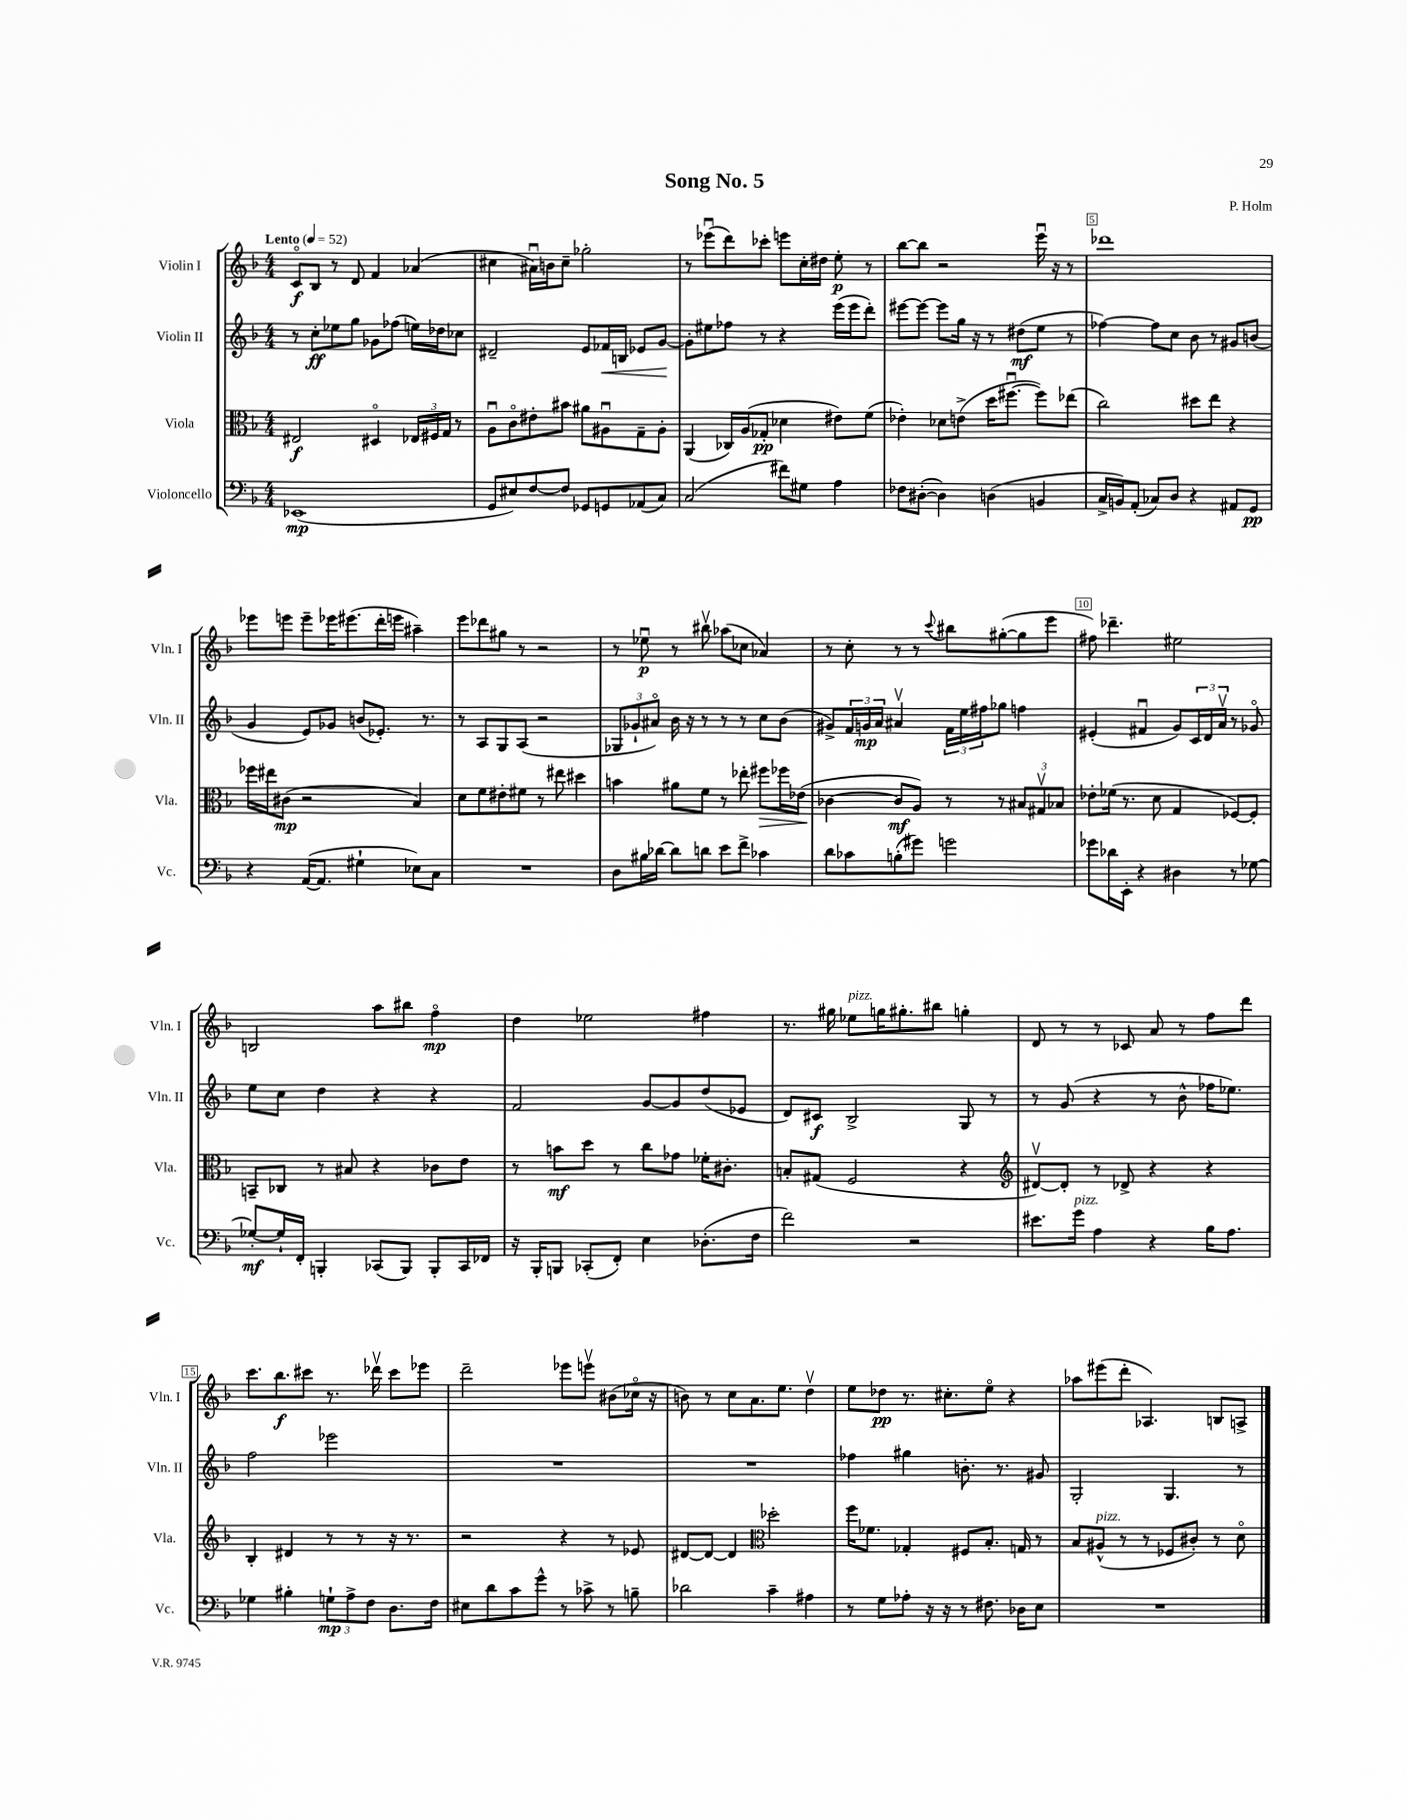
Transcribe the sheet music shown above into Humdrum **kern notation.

**kern	**dynam	**kern	**dynam	**kern	**dynam	**kern	**dynam
*part4	*part4	*part3	*part3	*part2	*part2	*part1	*part1
*staff4	*staff4	*staff3	*staff3	*staff2	*staff2	*staff1	*staff1
*I"Violoncello	*	*I"Viola	*	*I"Violin II	*	*I"Violin I	*
*I'Vc.	*	*I'Vla.	*	*I'Vln. II	*	*I'Vln. I	*
*clefF4	*	*clefC3	*	*clefG2	*	*clefG2	*
*k[b-]	*	*k[b-]	*	*k[b-]	*	*k[b-]	*
*M4/4	*	*M4/4	*	*M4/4	*	*M4/4	*
*MM52	*	*MM52	*	*MM52	*	*MM52	*
=1	=1	=1	=1	=1	=1	=1	=1
!	!	!	!	!	!	!LO:TX:a:B:t=Lento	!
(1EE-X	mp	2E#X/	f	8r	.	8c/L	f
.	.	.	.	8cc'\L	ff	8B-/J	.
.	.	.	.	8ee-X\	.	8r	.
.	.	.	.	8gg\J	.	8d/	.
.	.	4D#X/	.	8g-X\L	.	4f/	.
.	.	.	.	(8ff-X\J	.	.	.
.	.	24E-X/LL	.	16een\LL)	.	(4a-X/	.
.	.	24F#X/	.	.	.	.	.
.	.	.	.	16dd-X\J	.	.	.
.	.	24G/JJ	.	.	.	.	.
.	.	8r	.	8cc-X\J	.	.	.
=2	=2	=2	=2	=2	=2	=2	=2
8GG/L	.	8Au\L	.	2d#X~/	.	4cc#X\	.
8E#X/)	.	8c\	.	.	.	.	.
[8F/	.	8e#X'\	.	.	.	16a#Xu\LL)	.
.	.	.	.	.	.	16bn\J	.
8F/J]	.	8b#X\J	.	.	.	8cc#~\J	.
8GG-X/L	.	8a#X\L	.	8e/L	.	2gg-X'\	.
!	!	!	!	!	!LO:HP:b	!	!
8GGn/	.	8A#Xu\	.	16f-X/L	<	.	.
.	.	.	.	16Bn/JJ	.	.	.
(8AA-X/	.	8G~\	.	8e-X/L	.	.	.
8C/J)	.	8A#'\J	.	[8g/J	.	.	.
.	.	.	.	.	[	.	.
=3	=3	=3	=3	=3	=3	=3	=3
(2C/	.	(4AA/	.	8g'\L]	.	8r	.
.	.	.	.	8ee#X\	.	(8eee-Xu\L	.
.	.	16C-X/LL)	.	8ff-X\J	.	8ddd\)	.
.	.	(16A/J	.	.	.	.	.
.	.	8G-X'/J	pp	8r	.	8ccc-X'\J	.
8f#X\L)	.	4d-X\	.	4r	.	8eeen\L	.
8G#X\J	.	.	.	.	.	16cc'\L	.
.	.	.	.	.	.	16dd#X\JJ	.
4A\	.	8e#X\L)	.	(16eee\LL	.	8ee'\	p
.	.	.	.	16eee\J	.	.	.
.	.	(8f\J	.	8ddd'\J)	.	8r	.
=4	=4	=4	=4	=4	=4	=4	=4
8F-X\L	.	4e-X'\)	.	[8eee#X\L	.	[8bb-\L	.
([8D#X'\J	.	.	.	8eee#\J_	.	8bb-\J]	.
4D#\])	.	8d-X\L	.	8eee#\L]	.	2r	.
.	.	(8en^\J	.	16gg\Jk	.	.	.
.	.	.	.	16r	.	.	.
(4Dn\	.	16dd\KL	.	8r	.	.	.
.	.	[8.ff#Xu\J	.	.	.	.	.
.	.	.	.	(8dd#X\L	mf	.	.
4BBn/	.	8ff#\L])	.	8ee\J	.	16eeeu\	.
.	.	.	.	.	.	16r	.
.	.	(8ee-X\J	.	8r	.	8r	.
=5	=5	=5	=5	=5	=5	=5	=5
16C^/LL	.	2cc\)	.	[4ff-X\)	.	1ddd-X	.
16BBn/J)	.	.	.	.	.	.	.
(8AA'/J	.	.	.	.	.	.	.
8C-X/L)	.	.	.	8ff-\L]	.	.	.
8D/J	.	.	.	8cc\J	.	.	.
4r	.	8dd#X\L	.	8b-\	.	.	.
.	.	8ee\J	.	8r	.	.	.
8AA#X/L	.	4r	.	8g#X/L	.	.	.
8GG/J	pp	.	.	(8bn/J	.	.	.
!!LO:LB:g=z
=6	=6	=6	=6	=6	=6	=6	=6
4r	.	16ff-X\LL	.	4g/	.	8eee-X\L	.
.	.	16ee#X\J	.	.	.	.	.
.	.	(8c#X\J	mp	.	.	8eeen\J	.
([16AA/KL	.	2r	.	8e/L)	.	8eee~\L	.
8.AA/J]	.	.	.	.	.	.	.
.	.	.	.	8g-X/J	.	16eee-X\K	.
.	.	.	.	.	.	(8.eee#X\	.
4G#X`\	.	.	.	(8bn/L	.	.	.
.	.	.	.	8.e-X'/J)	.	16ddd'\L	.
.	.	.	.	.	.	16eeen\JJ	.
8E-X\L)	.	4B-/)	.	.	.	4aa#X~\)	.
.	.	.	.	8.r	.	.	.
8C\J	.	.	.	.	.	.	.
=7	=7	=7	=7	=7	=7	=7	=7
1r	.	8d\L	.	8r	.	8eee\L	.
.	.	8f\	.	8A/L	.	8ddd-X\	.
.	.	8e#X'\	.	8G/	.	8gg#X\J	.
.	.	8f#X\J	.	(8A/J	.	8r	.
.	.	8r	.	2r	.	2r	.
.	.	8ee#X\	.	.	.	.	.
.	.	4dd#X\	.	.	.	.	.
=8	=8	=8	=8	=8	=8	=8	=8
8D\L	.	4bn\	.	12G-X/L	.	8r	.
.	.	.	.	12g-X`/	.	.	.
16B#X\L	.	.	.	.	.	8ee-Xu\	p
.	.	.	.	12a#X/J)	.	.	.
[16d-X\JJ	.	.	.	.	.	.	.
8d-\L]	.	8a#X\L	.	16b-\	.	8r	.
.	.	.	.	16r	.	.	.
8dn\J	.	8f\J	.	8r	.	8bb#Xv\	.
8e\L	.	8r	.	8r	.	(8aa-X\L	.
8f^\J	.	8ee-X'\	.	8r	.	8cc-X\J	.
!	!	!	!LO:HP:b	!	!	!	!
4c-X\	.	8ff#X\L	>	8cc\L	.	4a-X/)	.
.	.	16ff-X\L	.	(8b-\J	.	.	.
.	.	(16e-X\JJ	.	.	.	.	.
=9	=9	=9	=9	=9	=9	=9	=9
8d\L	.	[4c-X\	.	8g#X^/L)	.	8r	.
8c-X\	.	.	.	24f/L	.	8cc'\	.
.	.	.	.	24gn/	mp	.	.
.	.	.	.	24a/JJ	.	.	.
(8Bn'\	.	8c-/L]	] mf	4a#Xv/	.	8r	.
8g#X\J)	.	8A/J)	.	.	.	8r	.
.	.	.	.	.	.	8qqccc/	.
2gn\	.	8r	.	24f\LL	.	8bb#X\L	.
.	.	.	.	24ee\	.	.	.
.	.	.	.	24ff#X\J	.	.	.
.	.	8r	.	8gg-X\J	.	([8gg#X'\	.
.	.	12B#X/L	.	4ffn\	.	8gg#\]	.
.	.	12G#Xv/	.	.	.	.	.
.	.	.	.	.	.	8eee\J	.
.	.	12B-X/J	.	.	.	.	.
=10	=10	=10	=10	=10	=10	=10	=10
8g-X\L	.	8e-X'\L	.	(4e#X'/	.	8ff#X\)	.
16d-X\L	.	(16f-X\Jk	.	.	.	4.ddd-X~\	.
16EE'\JJ	.	8.r	.	.	.	.	.
4r	.	.	.	4f#Xu/	.	.	.
.	.	8d\	.	.	.	.	.
4D#X\	.	4G/	.	8g/L)	.	2ee#X\	.
.	.	.	.	24c/L	.	.	.
.	.	.	.	24d/	.	.	.
.	.	.	.	24av/JJ	.	.	.
8r	.	[8F-X/L)	.	8r	.	.	.
[8G-X\	.	8F-'/J]	.	8g-X/	.	.	.
!!LO:LB:g=z
=11	=11	=11	=11	=11	=11	=11	=11
8G-X'/L_	mf	8BBn~/L	.	8ee\L	.	2Bn/	.
16G-`/L]	.	8C-X/J	.	8cc\J	.	.	.
16FF'/JJ	.	.	.	.	.	.	.
4BBBn'/	.	8r	.	4dd\	.	.	.
.	.	8B#X/	.	.	.	.	.
(8CC-X/L	.	4r	.	4r	.	8aa\L	.
8BBB/J)	.	.	.	.	.	8bb#X\J	.
8BBB'/L	.	8c-X\L	.	4r	.	4ff\	mp
16CC-/L	.	8e\J	.	.	.	.	.
16FF-X/JJ	.	.	.	.	.	.	.
=12	=12	=12	=12	=12	=12	=12	=12
16r	.	8r	.	2f/	.	4dd\	.
16BBB-'/KL	.	.	.	.	.	.	.
8BBBn/J	.	8bn\L	mf	.	.	.	.
(8CC-X'/L	.	8dd\J	.	.	.	2ee-X\	.
8FF'/J)	.	8r	.	.	.	.	.
4E\	.	8cc\L	.	[8g/L	.	.	.
.	.	8g-X\J	.	8g/]	.	.	.
(8.D-X'\L	.	16f-X'\KL	.	(8dd/	.	4ff#X\	.
.	.	8.c#X'\J	.	.	.	.	.
.	.	.	.	8e-X/J	.	.	.
16F\Jk	.	.	.	.	.	.	.
=13	=13	=13	=13	=13	=13	=13	=13
2f\)	.	8Bn'/L	.	8d/L)	.	8.r	.
.	.	(8G#X/J	.	8c#X/J	f	.	.
.	.	.	.	.	.	16gg#X\	.
!	!	!	!	!	!	!LO:TX:a:i:t=pizz.	!
.	.	2F/	.	2B-^/	.	8ee-X\L	.
.	.	.	.	.	.	16ggn\K	.
.	.	.	.	.	.	8.gg#X'\	.
2r	.	.	.	.	.	.	.
.	.	.	.	.	.	8bb#X\J	.
.	.	4r	.	8G/	.	4ggn'\	.
.	.	.	.	8r	.	.	.
=14	=14	=14	=14	=14	=14	=14	=14
*	*	*clefG2	*	*	*	*	*
8.e#X\L	.	[8d#Xv/L)	.	8r	.	8d/	.
.	.	8d#'/J]	.	(8g/	.	8r	.
!LO:TX:a:i:t=pizz.	!	!	!	!	!	!	!
16g\Jk	.	.	.	.	.	.	.
4A\	.	8r	.	4r	.	8r	.
.	.	8d-X^/	.	.	.	8c-X/	.
4r	.	4r	.	8r	.	8a/	.
.	.	.	.	8b-^^\	.	8r	.
16B-\KL	.	4r	.	16ff-X\KL	.	8ff\L	.
8.A\J	.	.	.	8.ee-X\J)	.	.	.
.	.	.	.	.	.	8ddd\J	.
!!LO:LB:g=z
=15	=15	=15	=15	=15	=15	=15	=15
4G-X\	.	4B-'/	.	2ff\	.	8.ccc\L	.
.	.	.	.	.	.	8.bb-\	f
4B#X'\	.	4d#X/	.	.	.	.	.
.	.	.	.	.	.	8ccc#X\J	.
12Gn`\L	mp	8r	.	2eee-X\	.	8.r	.
12A^\	.	.	.	.	.	.	.
.	.	8r	.	.	.	.	.
12F\J	.	.	.	.	.	.	.
.	.	.	.	.	.	16ddd-Xv\	.
8.D\L	.	16r	.	.	.	8ccc#\L	.
.	.	8.r	.	.	.	.	.
.	.	.	.	.	.	8eee-X\J	.
16F\Jk	.	.	.	.	.	.	.
=16	=16	=16	=16	=16	=16	=16	=16
8E#X\L	.	2r	.	1r	.	2ddd~\	.
8d\	.	.	.	.	.	.	.
8c\	.	.	.	.	.	.	.
8g^^\J	.	.	.	.	.	.	.
8r	.	4r	.	.	.	8eee-X\L	.
8c-X^\	.	.	.	.	.	8eeenv\J	.
8r	.	8r	.	.	.	(8b#X\L	.
8Bn~\	.	8e-X/	.	.	.	16cc-X\Jk	.
.	.	.	.	.	.	16r	.
=17	=17	=17	=17	=17	=17	=17	=17
2d-X\	.	[8d#X/L	.	1r	.	8bn\)	.
.	.	8d#/J_	.	.	.	8r	.
.	.	4d#/]	.	.	.	8cc\L	.
.	.	.	.	.	.	8.a\	.
*	*	*clefC3	*	*	*	*	*
4c~\	.	2dd-X'\	.	.	.	.	.
.	.	.	.	.	.	8.ee\J	.
4A#X\	.	.	.	.	.	4ddv\	.
=18	=18	=18	=18	=18	=18	=18	=18
8r	.	16ff\KL	.	4ff-X\	.	8ee\L	.
.	.	8.f-X\J	.	.	.	.	.
8G\L	.	.	.	.	.	8dd-X\J	pp
8A-X'\J	.	4G-X'/	.	4gg#X\	.	8.r	.
16r	.	.	.	.	.	.	.
16r	.	.	.	.	.	8.cc#X'\L	.
8r	.	8F#X/L	.	8.bn'\	.	.	.
8.F#X\	.	8.B-'/J	.	.	.	8ee\J	.
.	.	.	.	8.r	.	.	.
.	.	.	.	.	.	4r	.
16D-X\KL	.	16Gn/	.	.	.	.	.
8E\J	.	8r	.	8g#X/	.	.	.
=19	=19	=19	=19	=19	=19	=19	=19
1r	.	8B-/L	.	2G'/	.	8aa-X\L	.
!	!	!LO:TX:a:i:t=pizz.	!	!	!	!	!
.	.	(8A#X^^/J	.	.	.	(8eee#X\	.
.	.	8r	.	.	.	8ddd'\J	.
.	.	8r	.	.	.	4.A-X/)	.
.	.	8F-X/L	.	4.G/	.	.	.
.	.	8c#X'/J)	.	.	.	.	.
.	.	8r	.	.	.	8Bn/L	.
.	.	8d\	.	8r	.	8An^/J	.
==	==	==	==	==	==	==	==
*-	*-	*-	*-	*-	*-	*-	*-
